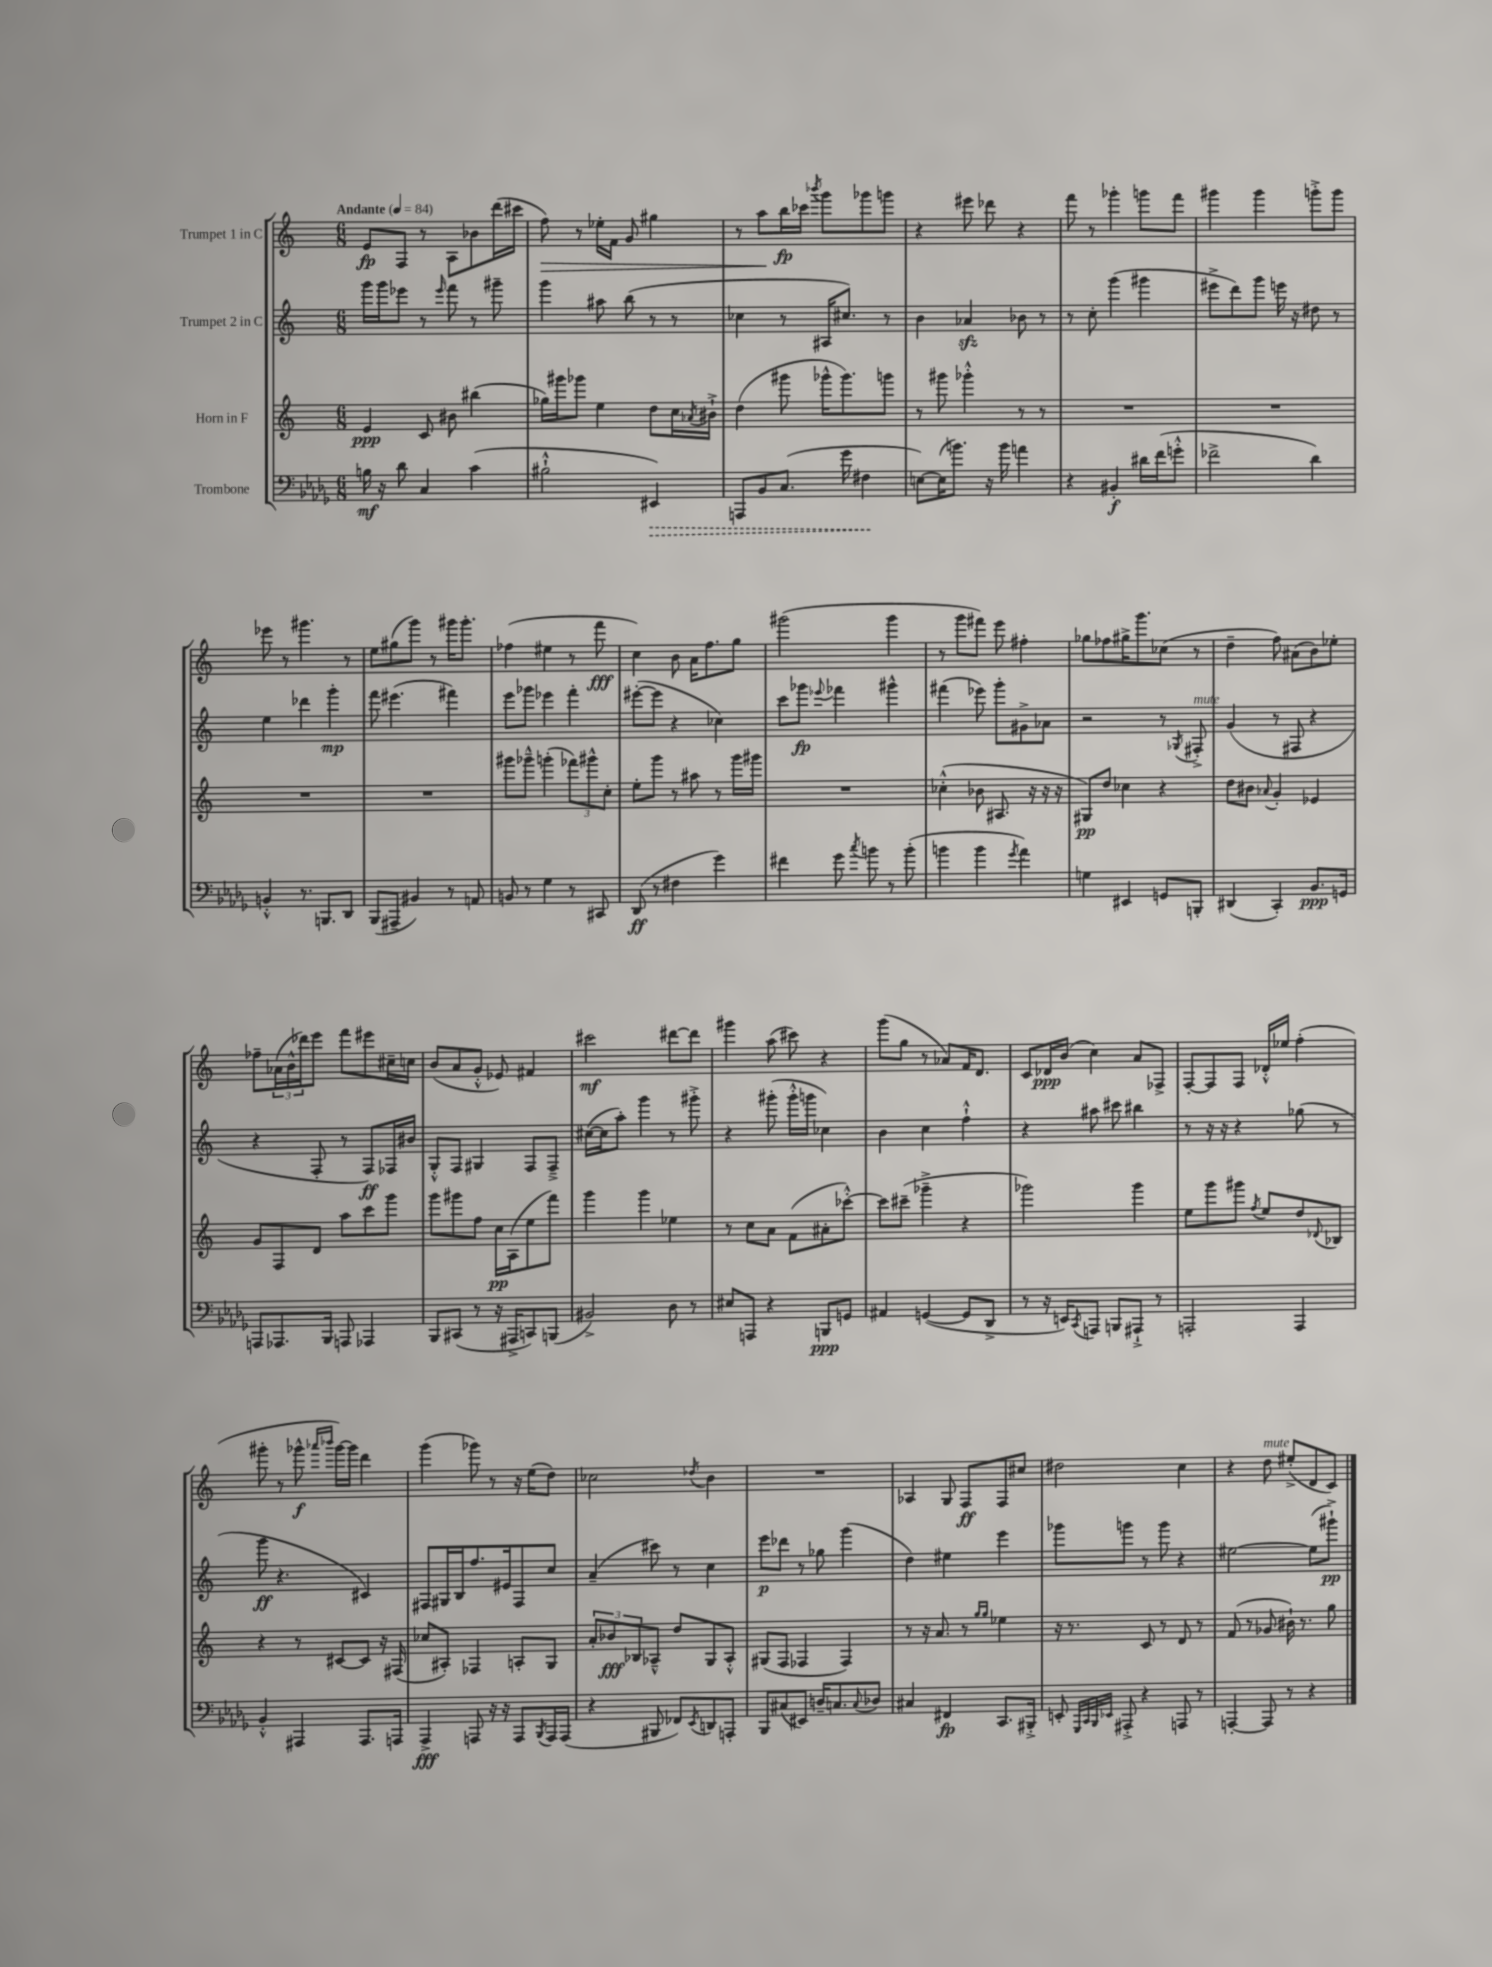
<<
\new StaffGroup <<
\new Staff = "s0" \with { instrumentName = "Trumpet 1 in C" } {
    \clef treble \key c \major \numericTimeSignature \time 6/8 \tempo "Andante" 4 = 84
    e'8\fp f8 r8 a8 bes'8 d'''16( cis'''16 |
    f''8\>) r8 ees''16-. f'16 g'8 gis''4 |
    r8 a''8\! b''16\fp ces'''16 \acciaccatura { bes'''8 } g'''8 ges'''8 g'''8 |
    r4 eis'''8 des'''8 r4 |
    f'''8 r8 ges'''4-. g'''8 f'''8 |
    gis'''4 gis'''4 g'''8-.-> g'''8 |
    ees'''8 r8 gis'''4. r8 |
    e''8 gis''8( g'''8) r8 gis'''16 gis'''8.-. |
    fes''4( eis''4 r8 f'''8\fff |
    c''4) b'8 a'16 f''8. g''8 |
    gis'''2( gis'''4 |
    r8 g'''8 fis'''8) e'''8 fis''4-. |
    ges''8 fes''8 gis''16-> g'''8. ces''8( r8 |
    d''4-- f''8) ais'8( b'8) ees''8-. |
    fes''8-- \tuplet 3/2 { aes'16( b'16-^ des'''16) } e'''8 f'''8 eis'''8 cis''16-- c''16 |
    b'8( a'8 g'8-.-^ ees'8) fis'4 |
    cis'''2\mf dis'''8~ dis'''8 |
    gis'''4 a''8( cis'''8) r4 |
    g'''8( g''8 r8 aes'8) f'16 d'8. |
    c'8 des'16\ppp b'16( c''4) a'8 fes8-> |
    f8~-. f8 f8 des'16-.-^ ees''16 f''4-.( |
    gis'''8-. r8 ges'''8-^\f \grace { aes'''16 bes'''16 } ges'''16~) ges'''16 d'''4 |
    g'''4( ges'''8) r8 r16 e''16( d''8) |
    ces''2 \acciaccatura { des''8 } b'4 |
    R2. |
    aes4 g8 f8\ff f8 cis''8 |
    dis''2 c''4 |
    r4 d''8^\markup { \italic "mute" } eis''8-.->( d'8 c'8) \bar "|." |
}
\new Staff = "s1" \with { instrumentName = "Trumpet 2 in C" } {
    \clef treble \key c \major \numericTimeSignature \time 6/8
    g'''16 g'''16 ees'''8 r8 \grace { ees'''16 } f'''8 r8 gis'''8-- |
    g'''4 ais''8 b''8( r8 r8 |
    ces''4 r8 ais16 cis''8.) r8 |
    b'4 aes'4\sfz bes'8 r8 |
    r8 c''8-. g'''4( gis'''4 |
    eis'''8-> d'''8) g'''8 e'''16 r16 dis''8 r8 |
    e''4 des'''4 g'''4-.\mp |
    f'''8 eis'''4.( fis'''4) |
    e'''8 ges'''8 ees'''4 f'''4-. |
    eis'''8~-.( eis'''8 r4 ces''4) |
    c'''8 ges'''8\fp \appoggiatura { ees'''8 } fes'''4 gis'''4-^ |
    fis'''4( ees'''8) g'''8-. gis'8-> aes'8 |
    r2 r8 \acciaccatura { ges8 } fis8-.->^\markup { \italic "mute" } |
    g'4( r8 fis8 r4 |
    r4 f8-. r8 f8\ff) fes16 bis'16 |
    g8-.-^ f8 gis4 f8 f8---> |
    cis''16~( cis''16 a''8-.) g'''4 r8 gis'''8-.-> |
    r4 gis'''8-.( gis'''16-.-^ g'''16 ces''4) |
    b'4 c''4 f''4-!-^ |
    r4 ais''8 cis'''8 bis''4 |
    r8 r16 r16 r4 ges''8( r8 |
    g'''8\ff r4. cis'4) |
    fis8 gis16 b16 f''8. eis'16 fis8 c''8 |
    a'4--( cis'''8) r8 c''4 |
    e'''8\p des'''8 r8 ges''8 g'''4( |
    d''4) eis''4 e'''4 |
    ges'''8 g'''8 r8 g'''8 r4 |
    eis''2~ eis''8( gis'''8-!->\pp) \bar "|." |
}
\new Staff = "s2" \with { instrumentName = "Horn in F" } {
    \clef treble \key c \major \numericTimeSignature \time 6/8
    e'4\ppp c'8 bis'8 bis''4( |
    ges''16) gis'''16 ges'''8 e''4 d''8 c''16 \acciaccatura { aes'8 } bis'16-!-> |
    d''4( gis'''8 ges'''16-^ ges'''8.) g'''8 |
    r8 gis'''8 ges'''4-.-^ r8 r8 |
    R2. |
    R2. |
    R2. |
    R2. |
    gis'''8 ges'''8---^ g'''4-.( \tuplet 3/2 { fes'''8) gis'''8-^ c''8-. } |
    e''8-. g'''8 r8 ais''8 r8 g'''16 gis'''16 |
    R2. |
    ces''4-.-^( bes'8 ais8. r16 r16 r16 |
    gis8\pp) d''8 ces''4 r4 |
    d''8 bis'8 \appoggiatura { aes'8 } g'4-. ees'4 |
    g'8 f8 d'8 a''8 c'''8 g'''8 |
    g'''8 gis'''8 f''8 c''16\pp a16( e''8 f'''8) |
    g'''4 g'''4 ees''4 |
    r8 c''8 a'8 f'8( ais'8-. ces'''8~-.-^) |
    ces'''8 cis'''8--( ges'''4---> r4 |
    ges'''2) ges'''4 |
    e''8 g'''8 gis'''8 \acciaccatura { f''8 } e''8 d''8 \appoggiatura { des'8 } bes8 |
    r4 r8 cis'8~ cis'8 r16 fis16( |
    ces''8 ais8-.) fes4 a8-. g8 |
    \tuplet 3/2 { a'8-. bes'8\fff bes8 } aes8---^ d''8 g8 aes8-.-^ |
    gis8( f8 fes4 fes4) |
    r8 r16 a'8. r8 \grace { g''16 g''16 } ees''4 |
    r16 r8. c'8 r8 d'8 r8 |
    f'8( r8 ges'8 bis'16-!) r8. g''8 \bar "|." |
}
\new Staff = "s3" \with { instrumentName = "Trombone" } {
    \clef bass \key des \major \numericTimeSignature \time 6/8
    b16\mf r16 des'8 c4 c'4( |
    bis2-!-^ \once \override Hairpin.style = #'dashed-line eis,4\>) |
    a,,8 bes,8 c8.( ges'16 fis4\! |
    e8~) e16( b'8.) r16 b'16 a'4 |
    r4 bis,4-.\f dis'16 f'16( g'8-.-^ |
    fes'2-> des'4) |
    b,4-.-^ r8. b,,8. des,8 |
    bes,,8( ais,,8-- bis,4) r8 a,8 |
    b,8 r8 ges4 r8 cis,8 |
    des,8\ff( r8 fis4 ges'4) |
    fis'4 ges'8 \acciaccatura { c''8 } b'8 r8 b'8-.( |
    b'4 b'4 \acciaccatura { ges'8 } aes'4) |
    g4 eis,4 g,8 b,,8-. |
    dis,4( c,4-.) bes,8.\ppp g,16 |
    a,,8 aes,,8. bes,,16 a,,8 aes,,4 |
    bes,,8 cis,8( r8 r16 ais,,16-> c,8) b,,8( |
    bis,2->) des8 r8 |
    eis8 a,,8 r4 b,,8\ppp g,8 |
    ais,4 g,4~( g,8 des,8-> |
    r8 r16 e,16) \acciaccatura { c,8 } a,,8 b,,8 ais,,8-!-> r8 |
    a,,2-. a,,4 |
    bes,4-.-^ ais,,4 ais,,8. a,,16 |
    aes,,4->\fff a,,8 r16 r16 a,,8 \acciaccatura { bes,,8 } a,,16 a,,16( |
    r4 bis,,8 fes,8) \acciaccatura { ees,8 } d,8 a,,8-. |
    bes,,8 cis8( eis,8) d16-- c8. \appoggiatura { c8 } des8 |
    cis4 fis,4\fp c,8. bis,,16-.-> |
    e,8-. \grace { ges,,32 c,32 bes,,32 ees,32 } ais,,8-.-> r4 a,,8 r8 |
    a,,4~-. a,,8 r8 r4 \bar "|." |
}
>>
>>
\layout { \context { \Score \remove "Bar_number_engraver" } }
